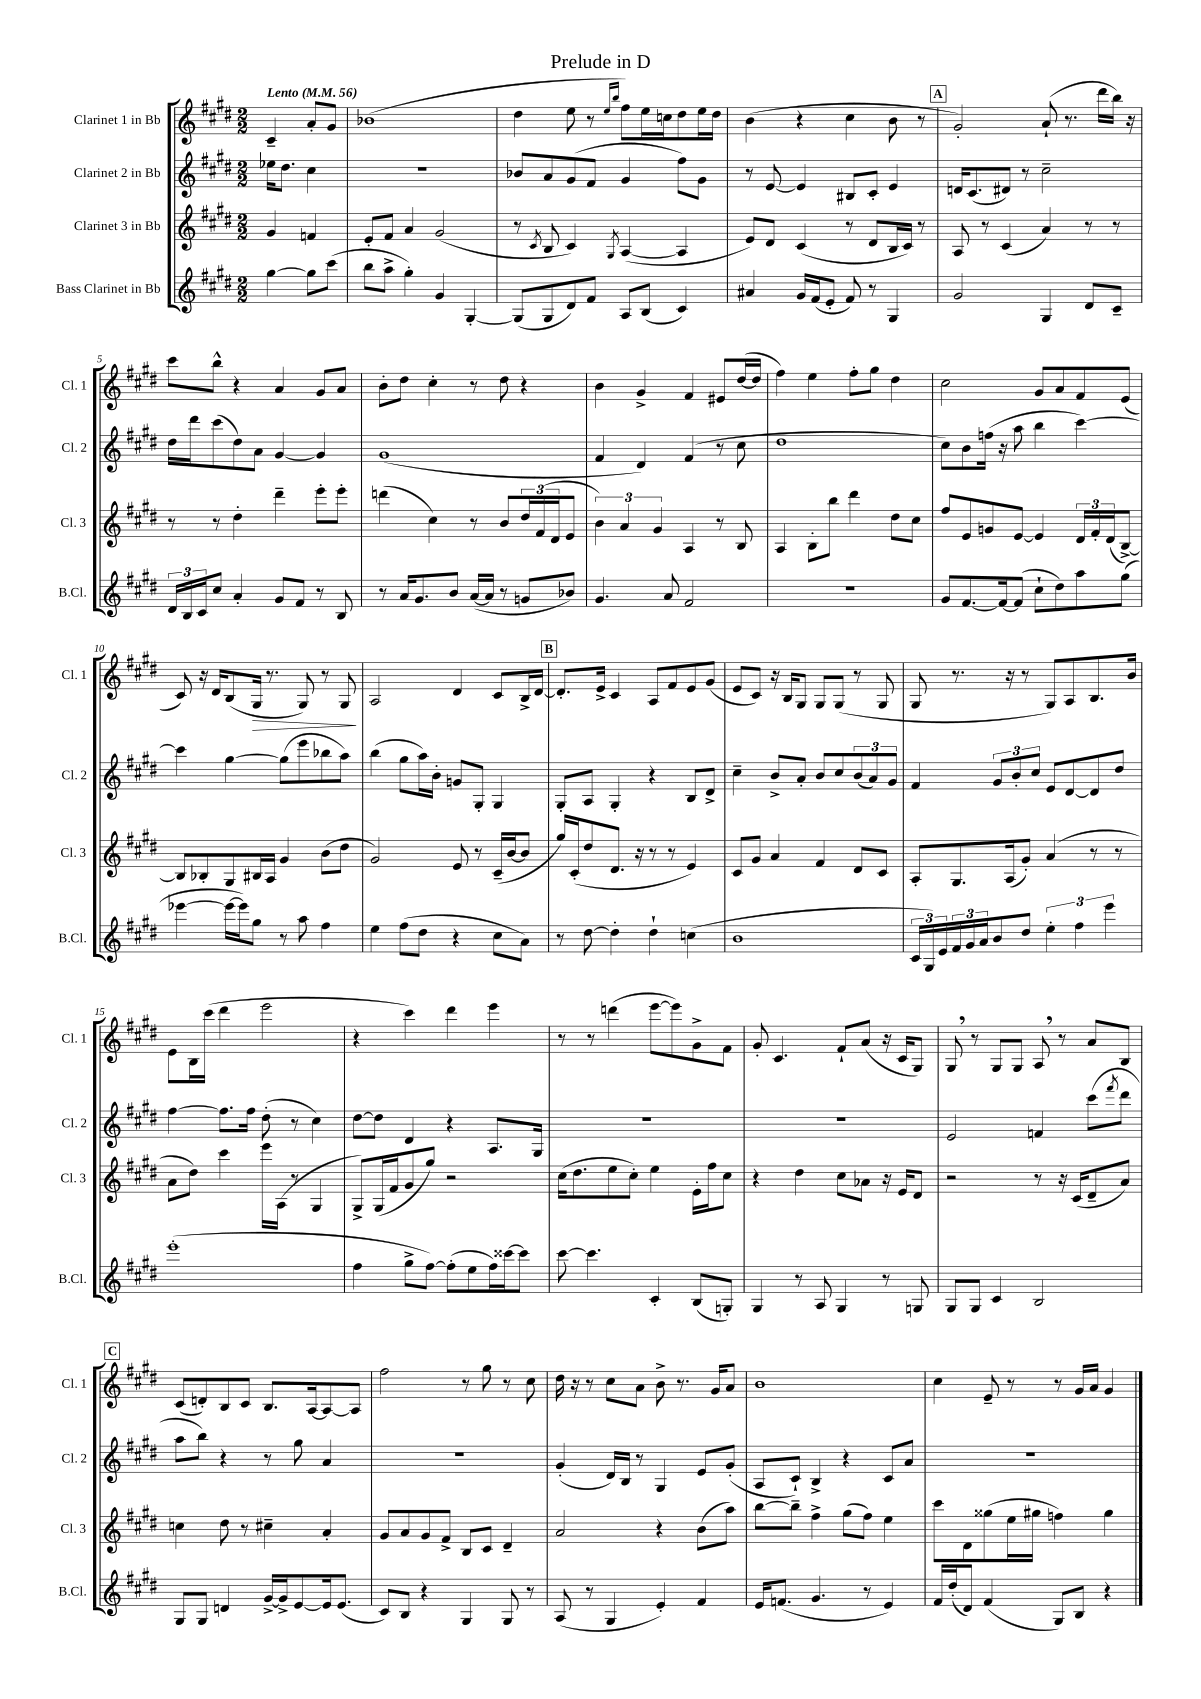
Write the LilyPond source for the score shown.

\header { title = "Prelude in D" }
<<
\new StaffGroup <<
\new Staff = "s0" \with { instrumentName = "Clarinet 1 in Bb" shortInstrumentName = "Cl. 1" } {
    \clef treble \key e \major \numericTimeSignature \time 2/2 \partial 2 \tempo "Lento" 4 = 56
    cis'4-- a'8-. gis'8 |
    bes'1( |
    dis''4 e''8 r8 \grace { e''16 b''16 } fis''8) e''16 c''16 dis''8 e''16 dis''16 |
    b'4( r4 cis''4 b'8 r8 |
    \mark \markup { \box "A" } gis'2-.) a'8-!( r8. dis'''16 b''16) r16 |
    cis'''8 b''8-^ r4 a'4 gis'8 a'8 |
    b'8-. dis''8 cis''4-. r8 dis''8 r4 |
    b'4 gis'4-> fis'4 eis'8 dis''16~( dis''16 |
    fis''4) e''4 fis''8-. gis''8 dis''4 |
    cis''2 gis'8 a'8 fis'8 e'8( |
    cis'8) r16 dis'16 b8( gis16\> r8. gis8) r8 gis8\! |
    a2 dis'4 cis'8 b16-> dis'16~ |
    \mark \markup { \box "B" } dis'8.-. e'16-> cis'4 a8 fis'8 e'8 gis'8( |
    e'8 cis'8) r16 b16 gis8 gis8 gis8( r8 gis8 |
    gis8 r8. r16 r8 gis8) a8 b8. b'16 |
    e'8 b16 cis'''16( dis'''4 e'''2 |
    r4 cis'''4) dis'''4 e'''4 |
    r8 r8 d'''4( e'''8~ e'''8) gis'8-> fis'8 |
    gis'8-. cis'4. fis'8-! a'8( r16 cis'16 gis8) |
    gis8 \breathe r8 gis8 gis8 a8 \breathe r8 a'8 b8 |
    \mark \markup { \box "C" } cis'8( d'8-.) b8 cis'8 b8. a16~ a8~ a8 |
    fis''2 r8 gis''8 r8 cis''8 |
    dis''16 r16 r8 cis''8 a'8 b'8-> r8. gis'16 a'8 |
    b'1 |
    cis''4 e'8-- r8 r8 gis'16 a'16 gis'4 \bar "|." |
}
\new Staff = "s1" \with { instrumentName = "Clarinet 2 in Bb" shortInstrumentName = "Cl. 2" } {
    \clef treble \key e \major \numericTimeSignature \time 2/2 \partial 2
    ees''16 dis''8. cis''4 |
    r1 |
    bes'8 a'8 gis'8( fis'8 gis'4 fis''8) gis'8 |
    r8 e'8~ e'4 bis8 cis'8-. e'4 |
    \mark \markup { \box "A" } d'16 cis'8.( dis'8) r8 cis''2-- |
    dis''16 dis'''16 cis'''8( dis''8) a'8 gis'4~ gis'4 |
    gis'1( |
    fis'4 dis'4) fis'4( r8 cis''8 |
    dis''1 |
    cis''8) b'8 f''16( r16 a''8 b''4 cis'''4~) |
    cis'''4 gis''4~ gis''8( e'''8 bes''8 a''8) |
    b''4( gis''8 a''16) b'16-. g'8 gis8-. gis4 |
    \mark \markup { \box "B" } gis8-. a8 gis4-. r4 b8 dis'8-> |
    cis''4-- b'8-> a'8-. b'8 cis''8 \tuplet 3/2 { b'8( a'8) gis'8 } |
    fis'4 \tuplet 3/2 { gis'8 b'8-. cis''8 } e'8 dis'8~ dis'8 dis''8 |
    fis''4~ fis''8. fis''16 dis''8-.( r8 cis''4) |
    dis''8~ dis''8 dis'4 r4 a8. gis16 |
    R1 |
    R1 |
    e'2 f'4 cis'''8( \acciaccatura { fis'''8 } dis'''8 |
    \mark \markup { \box "C" } a''8 b''8) r4 r8 gis''8 a'4 |
    r1 |
    gis'4-.( dis'16) b16 r8 gis4 e'8 gis'8-.( |
    a8 cis'8-!) b4-> r4 cis'8 a'8 |
    R1 \bar "|." |
}
\new Staff = "s2" \with { instrumentName = "Clarinet 3 in Bb" shortInstrumentName = "Cl. 3" } {
    \clef treble \key e \major \numericTimeSignature \time 2/2 \partial 2
    gis'4 f'4 |
    e'8-. fis'8 a'4 gis'2( |
    r8 \acciaccatura { cis'8 } b8 cis'4) \acciaccatura { gis8 } a4~( a4 |
    e'8) dis'8 cis'4( r8 dis'8 b16 cis'16) r8 |
    \mark \markup { \box "A" } a8 r8 cis'4( a'4) r8 r8 |
    r8 r8 dis''4-. dis'''4-- e'''8-. e'''8-. |
    d'''4( cis''4) r8 b'8 \tuplet 3/2 { dis''16 fis'16( dis'16 } e'8 |
    \tuplet 3/2 { b'4) a'4 gis'4 } a4 r8 b8 |
    a4 b8-. b''8 dis'''4 dis''8 cis''8 |
    fis''8 e'8 g'8 e'8~ e'4 \tuplet 3/2 { dis'16 fis'16-. dis'16( } b8~->) |
    b8 bes8-. gis8 bis16 a16 gis'4 b'8( dis''8 |
    gis'2) e'8 r8 cis'16--( b'16~ b'8 |
    \mark \markup { \box "B" } gis''16) cis'16-.( dis''8 dis'8. r16 r8 r8 e'4) |
    cis'8 gis'8 a'4 fis'4 dis'8 cis'8 |
    a8-. gis8. a16( gis'8-.) a'4( r8 r8 |
    a'8 dis''8) cis'''4 e'''16 a16( r8 gis4 |
    gis8->) gis16( fis'16 gis'8 gis''8) r2 |
    cis''16( dis''8. e''8 cis''8-.) e''4 e'16-. fis''16 cis''8 |
    r4 dis''4 cis''8 aes'8 r16 e'16 dis'8 |
    r2 r8 r16 cis'16( dis'8-- a'8) |
    \mark \markup { \box "C" } c''4 dis''8 r8 cis''4-- a'4-. |
    gis'8 a'8 gis'8 fis'8-> b8 cis'8 dis'4-- |
    a'2 r4 b'8( a''8) |
    b''8~ b''8-- fis''4-> gis''8( fis''8) e''4 |
    cis'''8 dis'8 gisis''8( e''16 gis''16 f''4) gis''4 \bar "|." |
}
\new Staff = "s3" \with { instrumentName = "Bass Clarinet in Bb" shortInstrumentName = "B.Cl." } {
    \clef treble \key e \major \numericTimeSignature \time 2/2 \partial 2
    gis''4~ gis''8 cis'''8( |
    b''8 a''8-> gis''4-.) gis'4 gis4~-. |
    gis8( gis8 dis'8) fis'8 a8 b8( cis'4) |
    ais'4 gis'16 fis'16( e'8-. fis'8) r8 gis4 |
    \mark \markup { \box "A" } gis'2 gis4 dis'8 cis'8-- |
    \tuplet 3/2 { dis'16 b16 cis'16 } cis''8 a'4-. gis'8 fis'8 r8 b8 |
    r8 a'16 gis'8. b'8 a'16~( a'16 r8 g'8 bes'8) |
    gis'4. a'8 fis'2 |
    R1 |
    gis'8 fis'8.~ fis'16~ fis'8( cis''8-! dis''8) a''8 gis''8( |
    ees'''4~ ees'''16~ ees'''16) gis''8 r8 a''8 fis''4 |
    e''4 fis''8( dis''8 r4 cis''8 a'8) |
    \mark \markup { \box "B" } r8 dis''8~ dis''4-. dis''4-! c''4( |
    b'1 |
    \tuplet 3/2 { cis'16 gis16) e'16 } \tuplet 3/2 { fis'16 gis'16 a'16 } b'8 dis''8 \tuplet 3/2 { e''4-. fis''4 e'''4 } |
    e'''1-.( |
    fis''4 gis''8-> fis''8~) fis''8-.( e''8 fis''16) cisis'''16~ cisis'''8 |
    cis'''8~ cis'''4. cis'4-. b8( g8-.) |
    gis4 r8 a8 gis4 r8 g8 |
    gis8 gis8 cis'4 b2 |
    \mark \markup { \box "C" } gis8 gis8 d'4 gis'16~-> gis'16-> e'8~ e'16 e'8.( |
    cis'8) b8 r4 gis4 gis8 r8 |
    a8( r8 gis4 e'4-.) fis'4 |
    e'16 f'8.( gis'4. r8 e'4) |
    fis'16 dis''16-.( dis'8) fis'4( gis8) b8 r4 \bar "|." |
}
>>
>>
